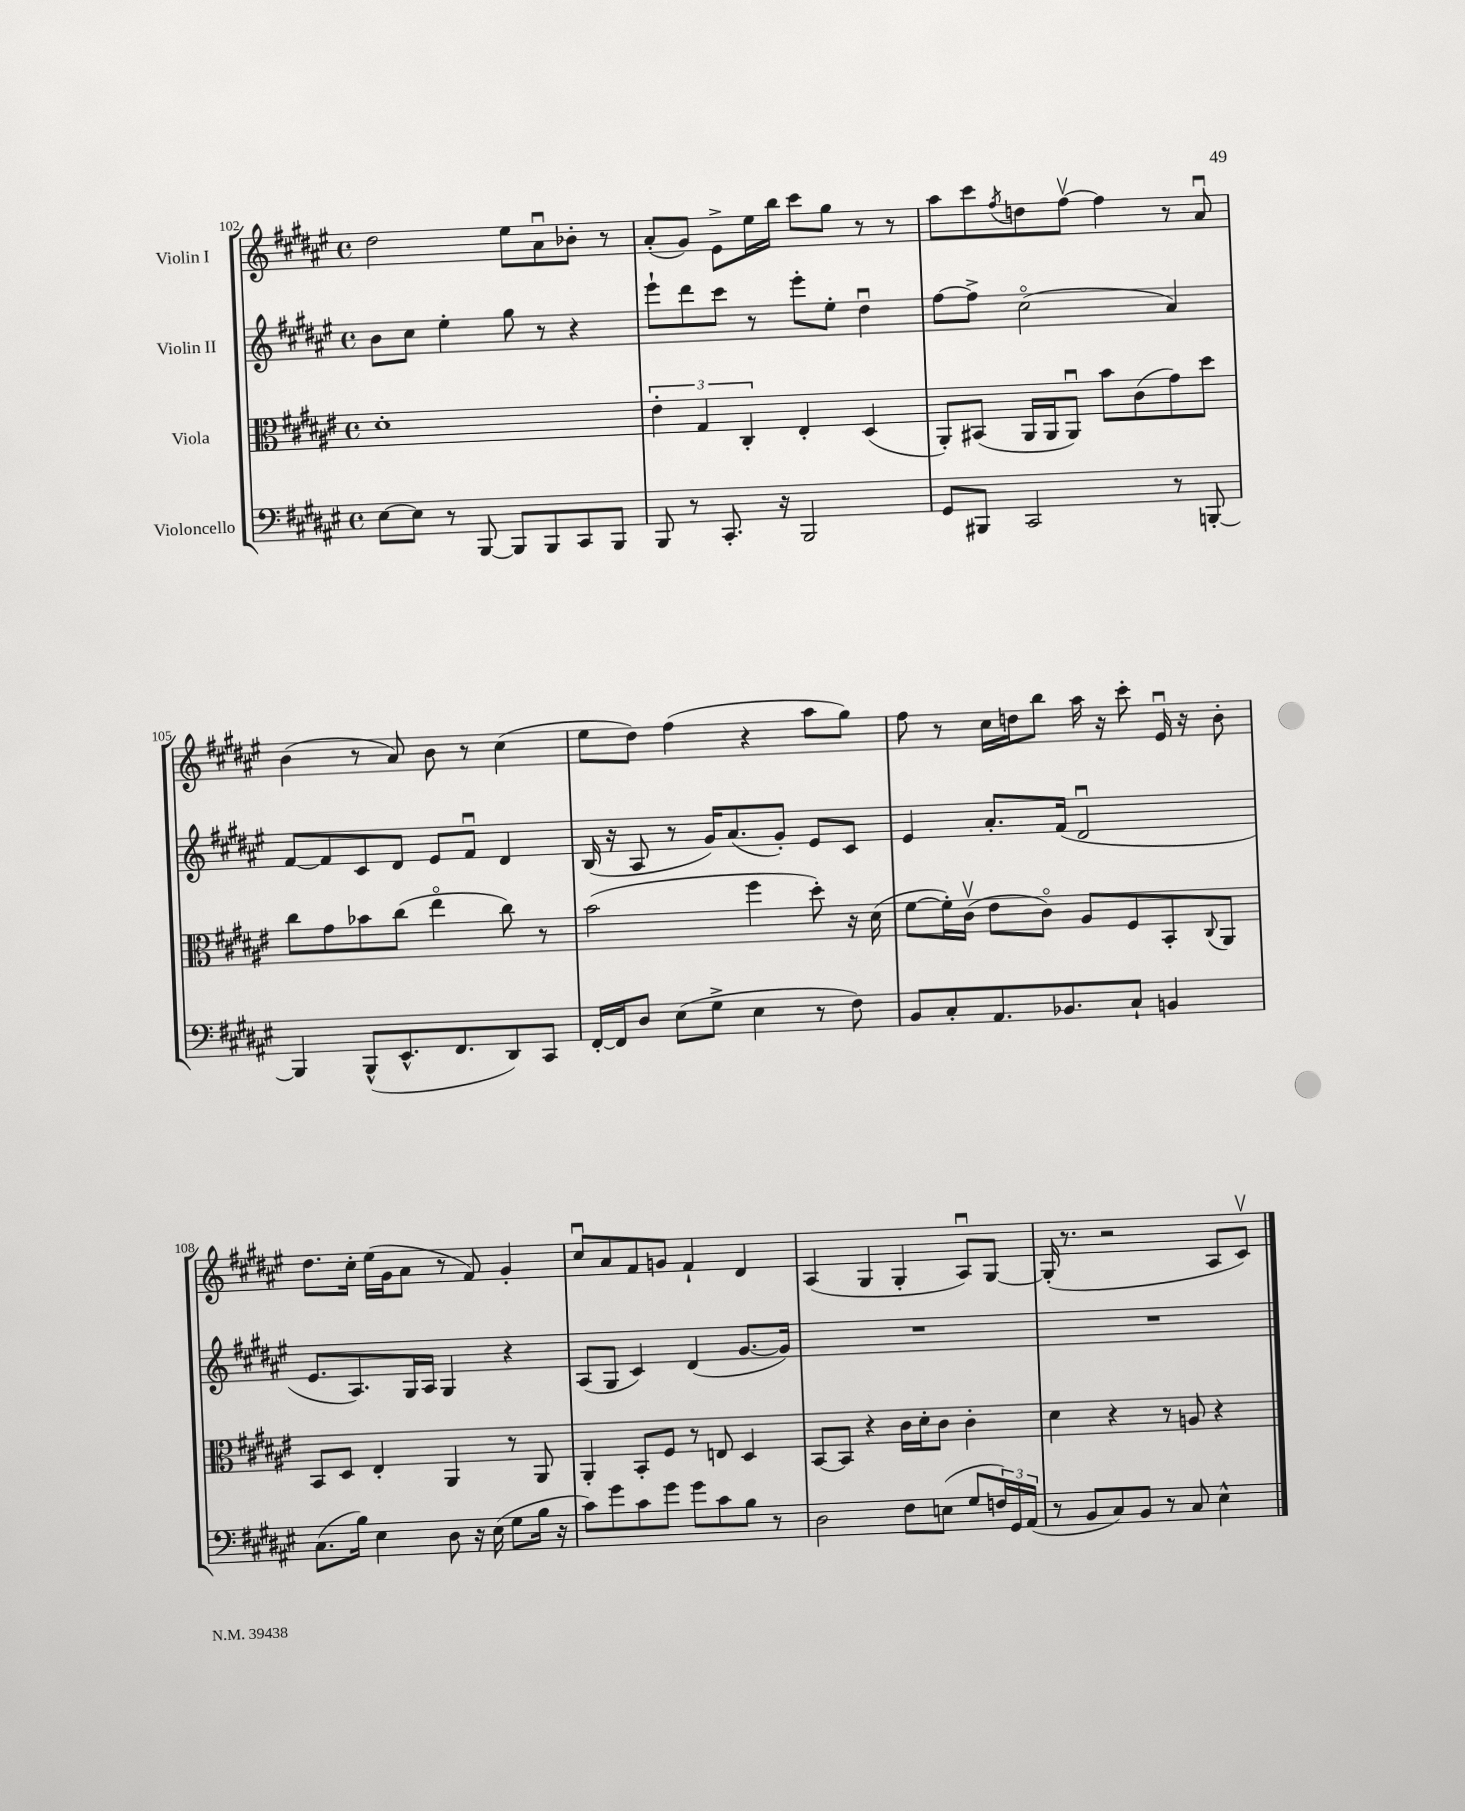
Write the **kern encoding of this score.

**kern	**kern	**kern	**kern
*part4	*part3	*part2	*part1
*staff4	*staff3	*staff2	*staff1
*I"Violoncello	*I"Viola	*I"Violin II	*I"Violin I
*clefF4	*clefC3	*clefG2	*clefG2
*k[f#c#g#d#a#e#]	*k[f#c#g#d#a#e#]	*k[f#c#g#d#a#e#]	*k[f#c#g#d#a#e#]
*M4/4	*M4/4	*M4/4	*M4/4
*met(c)	*met(c)	*met(c)	*met(c)
=102	=102	=102	=102
[8E#\L	1d#'	8b\L	2dd#\
8E#\J]	.	8cc#\J	.
8r	.	4ee#'\	.
[8BBB/	.	.	.
8BBB/L]	.	8gg#\	8ee#\L
8BBB/	.	8r	8a#u\
8CC#/	.	4r	8b-X'\J
8BBB/J	.	.	8r
=103	=103	=103	=103
8BBB/	6e#'\	8eee#`\L	(8a#'/L
8r	.	8ddd#\	8g#/J)
.	6G#/	.	.
8.CC#'/	.	8ccc#\J	8e#^\L
.	6C#'/	.	.
.	.	8r	16ee#\L
16r	.	.	16bb\JJ
2BBB/	4E#'/	8eee#'\L	8ccc#\L
.	.	8ee#'\J	8gg#\J
.	(4D#/	4dd#u\	8r
.	.	.	8r
=104	=104	=104	=104
8GG#/L	8AA#'/L)	[8ff#\L	8aa#\L
8BBB#X/J	(8BB#X/J	8ff#^\J]	8ccc#\
.	.	.	8qff#/
2CC#/	16AA#/LL	(2cc#\	8ddn\
.	16AA#/J	.	.
.	8AA#u/J)	.	[8ff#v\J
.	8b\L	.	4ff#\]
.	(8c#\	.	.
8r	8g#\)	4a#/)	8r
[8BBBn'/	8dd#\J	.	8a#u/
!!LO:LB:g=z
=105	=105	=105	=105
4BBB/]	8cc#\L	[8f#/L	(4b\
.	8g#\	8f#/]	.
(8BBB^^/L	8b-X\	8c#/	8r
8.EE#^^/	(8cc#\J	8d#/J	8a#/)
.	4ee#\	8e#/L	8b\
8.FF#/	.	.	.
.	.	8f#u/J	8r
8DD#/)	8cc#\)	4d#/	(4cc#\
8CC#/J	8r	.	.
=106	=106	=106	=106
[16FF#'/LL	(2b\	(16B/	8ee#\L
16FF#/J]	.	16r	.
8D#/J	.	8A#/	8dd#\J)
(8E#\L	.	8r	(4ff#\
8G#^\J	.	16g#/KL)	.
.	.	(8.a#/	.
4E#\	4ff#\	.	4r
.	.	8g#'/J)	.
8r	8dd#'\)	8e#/L	8aa#\L
8F#\)	16r	8c#/J	8gg#\J)
.	(16d#\	.	.
=107	=107	=107	=107
8BB/L	[8f#\L	4e#/	8ff#\
8C#'/	16f#'\L])	.	8r
.	(16c#v\JJ	.	.
8.AA#/	8e#\L	8.a#'/L	16cc#\LL
.	.	.	16ddn\J
.	8c#\J)	.	8bb\J
8.BB-X/	.	(16f#/Jk	.
.	8A#/L	2d#u/	16aa#\
.	.	.	16r
8C#`/J	8F#/	.	8ccc#'\
4BBn/	8BB'/	.	16e#u/
.	.	.	16r
.	8qqC#/	.	.
.	8AA#/J	.	8b'\
!!LO:LB:g=z
=108	=108	=108	=108
(8.C#\L	8BB/L	8.e#/L	8.dd#\L
.	8D#/J	.	.
16B\Jk)	.	8.A#/)	16cc#'\Jk
4E#\	4E#'/	.	(16ee#\LL
.	.	.	16g#\J
.	.	16G#/L	8a#\J
.	.	16A#/JJ	.
8D#\	4AA#/	4G#/	8r
16r	.	.	8f#/)
(16E#\	.	.	.
8G#\L	8r	4r	4g#'/
16B\Jk	8AA#/	.	.
16r	.	.	.
=109	=109	=109	=109
8c#\L)	4AA#'/	(8A#/L	8cc#u/L
8g#\	.	8G#/J	8a#/
8c#\	8BB'/L	4c#/)	8f#/
8g#\J	8F#/J	.	8gn/J
8g#\L	8r	(4d#/	4f#`/
8c#\	8En/	.	.
8B\J	4D#/	[8.g#/L	4d#/
8r	.	.	.
.	.	16g#/Jk])	.
=110	=110	=110	=110
2D#\	[8BB/L	1r	(4A#/
.	8BB/J]	.	.
.	4r	.	4G#/
8F#\L	16c#\LL	.	4G#'/
.	16d#'\J	.	.
(8En\J	8c#\J	.	.
8G#/L	4c#'\	.	8A#u/L)
24Fn/L)	.	.	[8G#/J
24GG#/	.	.	.
(24AA#/JJ	.	.	.
=111	=111	=111	=111
8r	4d#\	1r	(16G#'/]
.	.	.	8.r
8BB/L	.	.	.
8C#/)	4r	.	2r
8BB/J	.	.	.
8r	8r	.	.
8C#/	8An/	.	.
4E#^^\	4r	.	8A#/L
.	.	.	8c#v/J)
==	==	==	==
*-	*-	*-	*-
